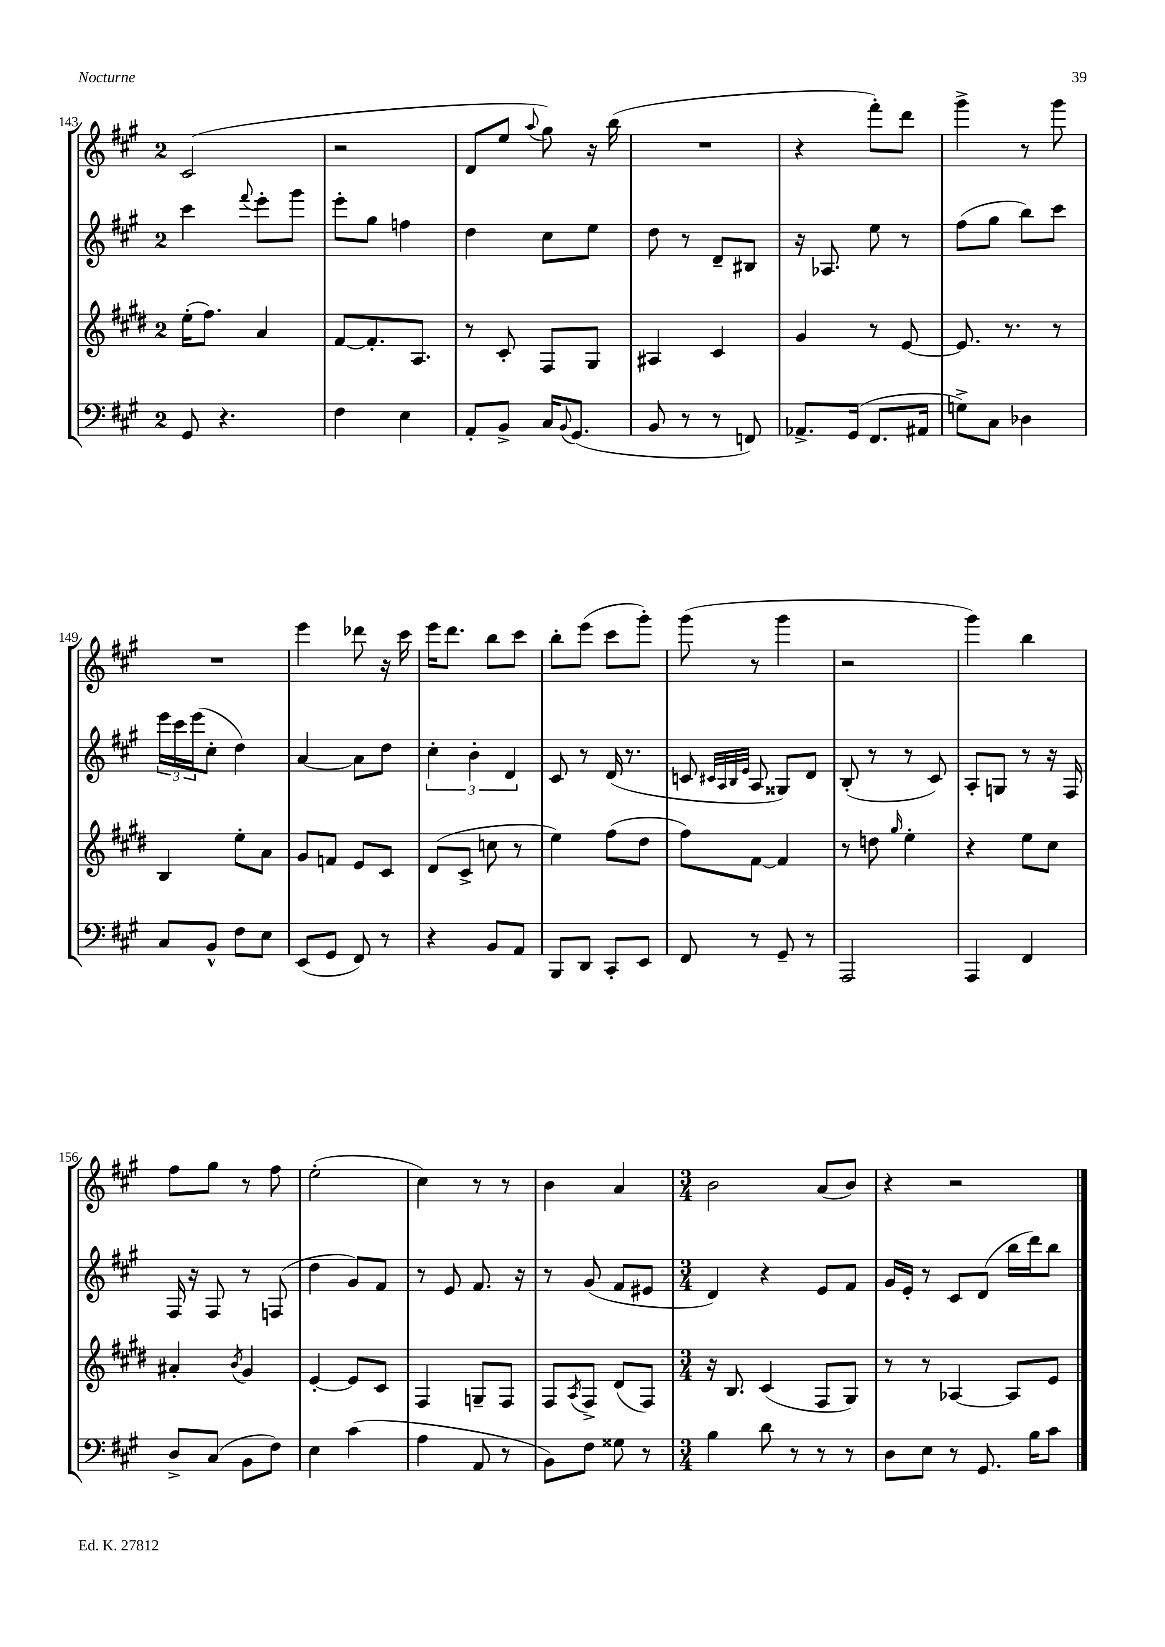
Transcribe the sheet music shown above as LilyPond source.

<<
\new StaffGroup <<
\new Staff = "s0" {
    \clef treble \key a \major \once \override Staff.TimeSignature.style = #'single-digit \time 2/4
    cis'2( |
    r2 |
    d'8 e''8 \appoggiatura { a''8 } gis''8) r16 b''16( |
    R2 |
    r4 fis'''8-.) d'''8 |
    gis'''4-> r8 gis'''8 |
    R2 |
    e'''4 des'''8 r16 cis'''16 |
    e'''16 d'''8. b''8 cis'''8 |
    b''8-. e'''8( cis'''8 gis'''8-.) |
    gis'''8( r8 gis'''4 |
    r2 |
    gis'''4) b''4 |
    fis''8 gis''8 r8 fis''8 |
    e''2-.( |
    cis''4) r8 r8 |
    b'4 a'4 |
    \numericTimeSignature \time 3/4 b'2 a'8( b'8) |
    r4 r2 \bar "|." |
}
\new Staff = "s1" {
    \clef treble \key a \major \once \override Staff.TimeSignature.style = #'single-digit \time 2/4
    cis'''4 \appoggiatura { fis'''8 } e'''8-. gis'''8 |
    e'''8-. gis''8 f''4 |
    d''4 cis''8 e''8 |
    d''8 r8 d'8-- bis8 |
    r16 aes8. e''8 r8 |
    fis''8( gis''8 b''8) cis'''8 |
    \tuplet 3/2 { e'''16 cis'''16 e'''16( } cis''8-. d''4) |
    a'4~ a'8 d''8 |
    \tuplet 3/2 { cis''4-. b'4-. d'4 } |
    cis'8 r8 d'16( r8. |
    c'8 \grace { cis'32 a32 b32 e'32 } a8 gisis8) d'8 |
    b8-.( r8 r8 cis'8) |
    a8-. g8 r8 r16 fis16 |
    fis16 r16 fis8 r8 f8( |
    d''4 gis'8) fis'8 |
    r8 e'8 fis'8. r16 |
    r8 gis'8( fis'8 eis'8 |
    \numericTimeSignature \time 3/4 d'4) r4 e'8 fis'8 |
    gis'16 e'16-. r8 cis'8 d'8( b''16 d'''16) b''8 \bar "|." |
}
\new Staff = "s2" {
    \clef treble \key e \major \once \override Staff.TimeSignature.style = #'single-digit \time 2/4
    e''16-.( fis''8.) a'4 |
    fis'8~ fis'8.-. a8. |
    r8 cis'8-. fis8 gis8 |
    ais4 cis'4 |
    gis'4 r8 e'8~ |
    e'8. r8. r8 |
    b4 e''8-. a'8 |
    gis'8 f'8 e'8 cis'8 |
    dis'8( cis'8-> c''8 r8 |
    e''4) fis''8( dis''8 |
    fis''8) fis'8~ fis'4 |
    r8 d''8 \grace { gis''16 } e''4-. |
    r4 e''8 cis''8 |
    ais'4-. \acciaccatura { b'8 } gis'4 |
    e'4~-. e'8 cis'8 |
    fis4 g8-- fis8 |
    fis8 \acciaccatura { a8 } fis8-> dis'8( fis8) |
    \numericTimeSignature \time 3/4 r16 b8. cis'4( fis8 gis8) |
    r8 r8 aes4~ aes8 e'8 \bar "|." |
}
\new Staff = "s3" {
    \clef bass \key a \major \once \override Staff.TimeSignature.style = #'single-digit \time 2/4
    gis,8 r4. |
    fis4 e4 |
    a,8-. b,8-> cis16 \appoggiatura { b,8 } gis,8.( |
    b,8 r8 r8 f,8) |
    aes,8.-> gis,16( fis,8. ais,16 |
    g8->) cis8 des4 |
    cis8 b,8-^ fis8 e8 |
    e,8( gis,8 fis,8) r8 |
    r4 b,8 a,8 |
    b,,8 d,8 cis,8-. e,8 |
    fis,8 r8 gis,8-- r8 |
    a,,2 |
    a,,4 fis,4 |
    d8-> cis8( b,8 fis8) |
    e4 cis'4( |
    a4 a,8 r8 |
    b,8) fis8 gisis8 r8 |
    \numericTimeSignature \time 3/4 b4 d'8 r8 r8 r8 |
    d8 e8 r8 gis,8. b16 cis'8 \bar "|." |
}
>>
>>
\layout { \context { \Score currentBarNumber = #143 } }
